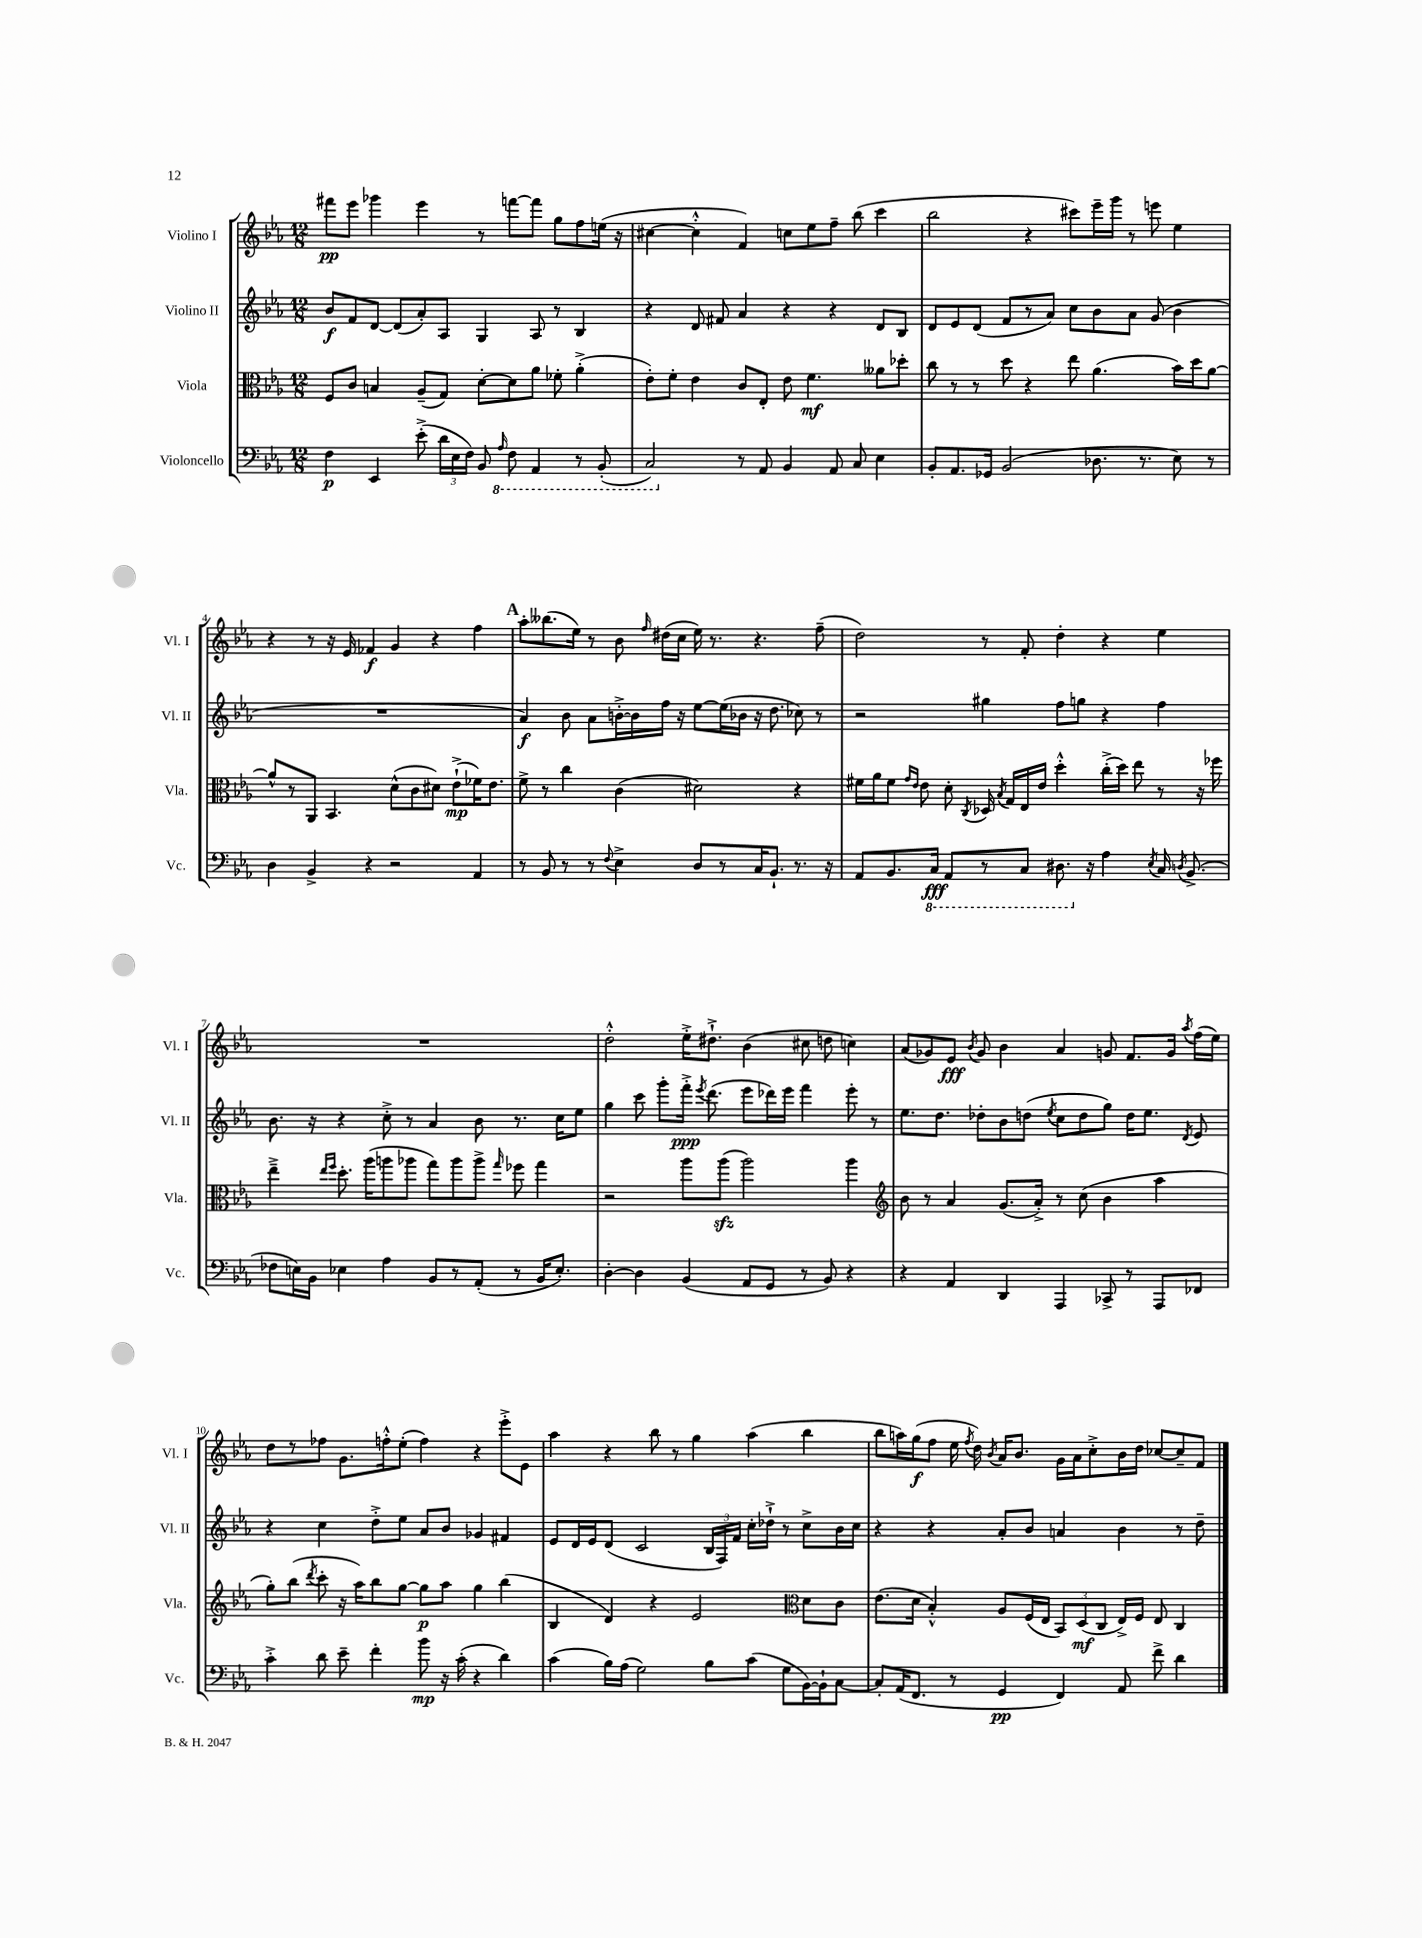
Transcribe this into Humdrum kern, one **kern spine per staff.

**kern	**kern	**kern	**kern
*staff4	*staff3	*staff2	*staff1
*clefF4	*clefC3	*clefG2	*clefG2
*k[b-e-a-]	*k[b-e-a-]	*k[b-e-a-]	*k[b-e-a-]
*M12/8	*M12/8	*M12/8	*M12/8
4F	8F	8b-	8fff#
.	8c	8f	8eee-
4EE-	4B	[8d	4ggg-
.	.	(8d]	.
(8e-'^	(8A-~	8a-')	4eee-
24d	8G)	8A-	.
24E-	.	.	.
24F)	.	.	.
8BB-	[8d'	4G	8r
16qqAA-	.	.	.
8FF	8d]	.	[8fff
4AAA-	8a-	8A-	8fff]
.	8f-'	8r	8gg
8r	(4a-'^	4B-	8ff
(8BBB-'	.	.	(16ee
.	.	.	16r
=	=	=	=
2CC)	8e-')	4r	[4cc#
.	8f'	.	.
.	4e-	8d	4cc#'^^]
.	.	8f#	.
8r	8c	4a-	4f)
8AA-	8E-'	.	.
4BB-	8e-	4r	8cc
.	4.f	.	8ee-
8AA-	.	4r	8ff~
8C	.	.	(8bb-
4E-	8a--	8d	4ccc
.	8dd-'	8B-	.
=	=	=	=
8BB-'	8cc	8d	2bb-
8.AA-	8r	8e-	.
.	8r	(8d	.
16GG-	.	.	.
(2BB-	8dd	8f	.
.	4r	8r	4r
.	.	8a-)	.
.	8ee-	8cc	8ccc#)
8.D-	(4.a-	8b-	16eee-~
.	.	.	16ggg
.	.	8a-	8r
8.r	.	.	.
.	.	(8g	8eee
8E-)	16b-)	4b-	4ee-
.	16dd	.	.
8r	[8a-	.	.
=	=	=	=
4D	8a-^^]	1.r	4r
.	8r	.	.
4BB-^	8AA-	.	8r
.	4.BB-	.	16r
.	.	.	16e-
4r	.	.	4f-
2r	(8d^^	.	4g
.	8c	.	.
.	8d#)	.	4r
.	(8e-`^	.	.
4AA-	16f-)	.	4ff
.	8.e-	.	.
=	=	=	=
8r	8f^	4a-)	8aa-'
8BB-	8r	.	(8.bb--
8r	4cc	8b-	.
.	.	.	16ee-)
8r	.	8a-	8r
8qqF	.	.	.
4E-^	(4c	[16b'^	8b-
.	.	16b]	.
.	.	.	16qqff
.	.	16ff	(16dd#
.	.	16r	16cc
8D	2d#)	[8ee-	16ee-)
.	.	.	8.r
8r	.	(16ee-]	.
.	.	16b-	.
16C	.	16r	4.r
8.BB-`	.	8.dd	.
8.r	4r	8cc-)	.
.	.	8r	(8ff~
16r	.	.	.
=	=	=	=
8AA-	16f#	2r	2dd)
.	16a-	.	.
8.BB-	8f#	.	.
.	16qqg	.	.
.	16qqe-	.	.
.	8e-	.	.
16CC	.	.	.
8AAA-	8d'	.	.
.	8qC	.	.
8r	16D-	4gg#	8r
.	8qB-	.	.
.	16G	.	.
8CC	16E-	.	8f'
.	16e-	.	.
8.DD#	4dd'^^	8ff	4dd'
.	.	8gg	.
16r	.	.	.
4A-	(16cc'^	4r	4r
.	16dd)	.	.
.	8ee-	.	.
8qE-	.	.	.
16C	8r	4ff	4ee-
8qD	.	.	.
(8.BB-^	.	.	.
.	16r	.	.
.	16ff-	.	.
=	=	=	=
8F-	4ee-~^	8.b-	1.r
16E)	.	.	.
16BB-	.	16r	.
.	16qqee-	.	.
.	16qqff	.	.
4E-	8.dd'	4r	.
.	(16aa-	.	.
4A-	8aa	8cc'^	.
.	8aa-	8r	.
8BB-	8gg)	4a-	.
8r	8aa-	.	.
(8AA-'	8aa-^	8b-	.
.	16qqgg	.	.
8r	8ff-	8.r	.
16BB-	4gg	.	.
8.E-')	.	16cc	.
.	.	8ee-	.
=	=	=	=
[4D'	2r	4gg	2dd'^^
4D]	.	8ccc	.
.	.	8ggg'	.
(4BB-	8aa-	16fff'^	16ee-'^
.	.	8qeee-	.
.	.	(8.ddd	8.dd#`^
.	(8aa-	.	.
8AA-	2aa-)	8eee-	(4b-
8GG	.	16ddd-)	.
.	.	16eee-	.
8r	.	4fff	8cc#
8BB-)	.	.	8dd
4r	4aa-	8eee-'	4cc)
.	.	8r	.
=	=	=	=
*	*clefG2	*	*
4r	8b-	8.ee-	(8a-
.	8r	.	8g-)
.	.	8.dd	.
4AA-	4a-	.	8e-
.	.	.	8qb-
.	.	8dd-'	8g-
4DD	(8.g	8b-	4b-
.	.	(8dd	.
.	16a-'^)	.	.
.	.	8qee-	.
4AAA-	8r	8cc	4a-
.	(8cc	8dd	.
8CC-^	4b-	8gg)	8g
8r	.	16dd	8.f
.	.	8.ee-	.
8AAA-	4aa-	.	.
.	.	.	16g
.	.	8qd	8qaa-
8FF-	.	8e-	(16ff
.	.	.	16ee-)
=	=	=	=
4c'^	8gg')	4r	8dd
.	(8bb-	.	8r
.	8qddd	.	.
8d	8ccc'	4cc	8ff-
8e-~	16r	.	8.g
.	16aa-)	.	.
4f'	8bb-	8dd'^	.
.	.	.	16ff'^^
.	[8gg	8ee-	(8ee-'
8b-	8gg]	8a-	4ff)
16r	8aa-	8b-	.
(16c'	.	.	.
4r	4gg	4g-	4r
4d)	(4bb-	4f#	8eee-'^
.	.	.	8e-
=	=	=	=
(4c	4B-	8e-	4aa-
.	.	16d	.
.	.	16e-	.
16B-)	4d)	(8d	4r
(16A-	.	.	.
2G)	.	2c	.
.	4r	.	8bb-
.	.	.	8r
.	2e-	.	4gg
8B-	.	24B-	.
.	.	24F)	.
.	.	24f	.
(8c	.	16cc'	(4aa-
.	.	16dd-`^	.
8G	.	8r	.
*	*clefC3	*	*
[16BB-)	8d	8cc^	4bb-
16BB-`]	.	.	.
[8C	8c	16b-	.
.	.	16cc	.
=	=	=	=
8C']	(8.e-	4r	8bb-
(16AA-	.	.	16aa)
8.FF	16d	.	(16gg
.	4B-'^^)	4r	8ff
8r	.	.	16ee-
.	.	.	8qff
.	.	.	16dd)
.	.	.	8qb-
4GG	8A-	8a-'	16a-
.	.	.	8.b-
.	(16F	8b-	.
.	16E-	.	.
4FF)	12BB-)	4a	16g
.	.	.	16a-
.	(12D	.	.
.	.	.	8cc'^
.	12C	.	.
8AA-	16E-^)	4b-	16b-
.	16F	.	16dd
8f^	8E-	.	[8cc-
4d	4C	8r	8cc-~]
.	.	8dd~	8f
==	==	==	==
*-	*-	*-	*-
